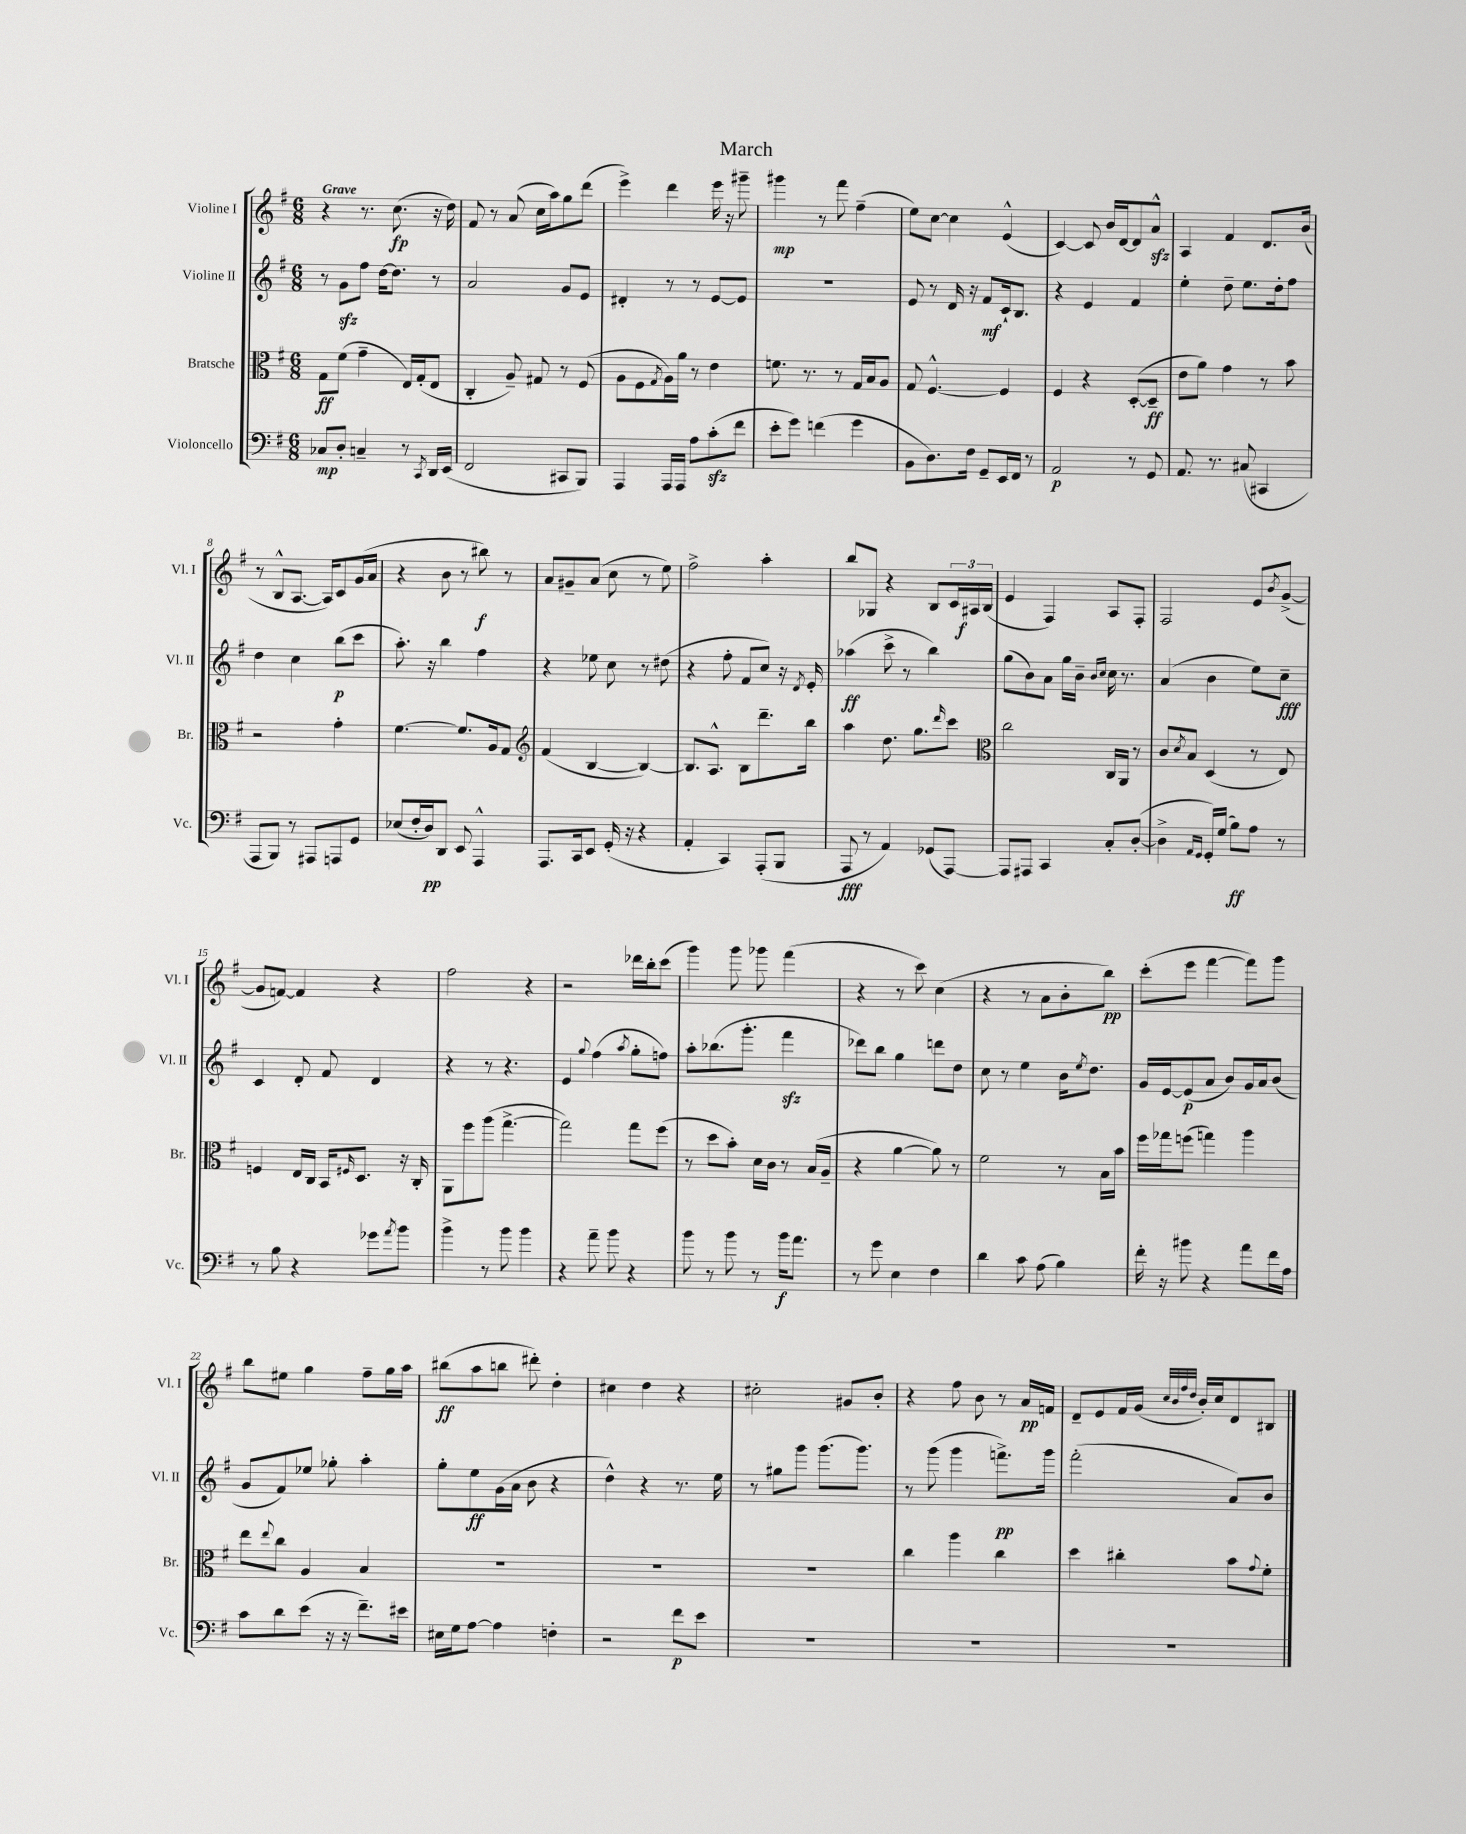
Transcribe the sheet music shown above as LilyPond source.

\header { title = "March" }
<<
\new StaffGroup <<
\new Staff = "s0" \with { instrumentName = "Violine I" shortInstrumentName = "Vl. I" } {
    \clef treble \key g \major \numericTimeSignature \time 6/8 \tempo "Grave"
    r4 r8. c''8.\fp( r16 d''16) |
    fis'8 r8 a'8( c''16 a''16) g''8 d'''8( |
    e'''4->) d'''4 e'''16 r16 gis'''8-- |
    gis'''4\mp r8 fis'''8 fis''4--( |
    e''8) c''8~ c''4 e'4-^( |
    c'4~) c'8 b'16 d'16~ d'8 a'8-^\sfz |
    a4 fis'4 d'8. b'16( |
    r8 b8-^ a8.~ a16) c'8 g'16( a'16 |
    r4 b'8 r8 bis''8\f) r8 |
    a'8 gis'8-- a'8( c''8 r8 e''8) |
    fis''2-> a''4-. |
    b''8 ges8 r4 b8 \tuplet 3/2 { c'16 ais16\f b16( } |
    e'4 fis4) a8 fis8-. |
    fis2 e'8 \acciaccatura { b'8 } g'8~->( |
    g'8 f'8~) f'4 r4 |
    fis''2 r4 |
    r2 des'''16 b''16-. c'''8( |
    g'''4) g'''8 ges'''8 fis'''4( |
    r4 r8 c'''8) c''4( |
    r4 r8 a'8 b'8-. b''8\pp) |
    c'''8-.( e'''8 fis'''4~ fis'''8) g'''8 |
    b''8 eis''8 g''4 fis''8-- g''16 a''16 |
    bis''8\ff( a''8 b''8 dis'''8-.) d''4-. |
    cis''4 d''4 r4 |
    cis''2-. gis'8 b'8-. |
    r4 fis''8 b'8 r8 a'16\pp f'16 |
    d'8-- e'8 fis'16 g'16( \grace { c''32 b'32 fis''32 d''32 } b'16-.) c''16 d'8 bis8 \bar "|." |
}
\new Staff = "s1" \with { instrumentName = "Violine II" shortInstrumentName = "Vl. II" } {
    \clef treble \key g \major \numericTimeSignature \time 6/8
    r8 g'8\sfz fis''8 d''16~ d''8. r8 |
    a'2 g'8 e'8 |
    dis'4-. r8 r8 e'8~ e'8 |
    R2. |
    e'8 r8 d'16 r16 fis'8\mf c'16-! b8. |
    r4 e'4 fis'4 |
    e''4-. d''8-- e''8. d''16-. fis''8 |
    d''4 c''4 b''8\p( c'''8 |
    a''8.-.) r16 b''4 fis''4 |
    r4 ees''8 c''8 r8 dis''8( |
    r4 fis''8-. fis'8 c''8) r16 \acciaccatura { d'8 } e'16-. |
    aes''4\ff( c'''8-> r8 b''4) |
    g''8( b'8) a'8 g''16 b'16-- \grace { b'16 c''16 } c''16 r8. |
    a'4( b'4 e''8) c''8--\fff |
    c'4 d'8-. fis'8 d'4 |
    r4 r8 r4. |
    e'4 \appoggiatura { g''8 } fis''4( \acciaccatura { a''8 } g''8-. f''8) |
    a''8-. bes''8.( g'''8.-. fis'''4\sfz |
    des'''8) b''8 g''4 d'''8 d''8 |
    c''8 r8 e''4 b'16 \acciaccatura { e''8 } d''8. |
    g'16 e'16~ e'8\p( a'8 b'8) g'16 a'16 b'8( |
    g'8 fis'8) ees''8 ges''8-. a''4-. |
    g''8-. e''8\ff g'16( a'16 b'8 r4 |
    d''4-^) r4 r8. e''16 |
    r8 gis''8 g'''8 g'''8.( g'''8.) |
    r8 g'''8( g'''4 f'''8.->\pp) g'''16 |
    fis'''2-.( a'8) b'8 \bar "|." |
}
\new Staff = "s2" \with { instrumentName = "Bratsche" shortInstrumentName = "Br." } {
    \clef alto \key g \major \numericTimeSignature \time 6/8
    g8\ff fis'8( g'4-- e16) g16-.( e8 |
    c4-. a8--) gis8 r8 fis8( |
    a8 fis8 \acciaccatura { g8 } a16) a'16 r8 e'4 |
    f'8. r8. r8 g16 b16 a8 |
    g8 fis4.~-^ fis4 |
    fis4 r4 d8~-.( d8--\ff |
    e'8 a'8) g'4 r8 b'8 |
    r2 g'4-. |
    fis'4.~ fis'8. a16 g8 |
    \clef treble fis'4( b4~ b4~) |
    b8. a8.-^ b8 d'''8.-- b''16 |
    a''4 d''8. g''8. \grace { d'''16 } c'''8 |
    \clef alto c''2 c16 a,16 r8 |
    c'8 \acciaccatura { d'8 } b8 d4( r8 e8) |
    f4 e16 c16 b,16 \grace { fis16 } d8. r16 c16-. |
    a,8 fis''8 a''8( g''4.~-> |
    g''2) g''8 fis''8( |
    r8 d''8 b'8-.) d'16 c'16 r8 b16( a16-- |
    r4 a'4~ a'8) r8 |
    fis'2 r8 b16 b'16 |
    fis''16 ges''16 f''8( g''4) a''4 |
    e''8 \appoggiatura { e''8 } c''8 a4 b4 |
    R2. |
    R2. |
    R2. |
    c''4 a''4 c''4 |
    d''4 cis''4-. b'8 \appoggiatura { g'8 } fis'8-. \bar "|." |
}
\new Staff = "s3" \with { instrumentName = "Violoncello" shortInstrumentName = "Vc." } {
    \clef bass \key g \major \numericTimeSignature \time 6/8
    ces8\mp d8-. c4-- r8 \acciaccatura { c,8 } d,16 e,16( |
    fis,2 cis,8 b,,8) |
    a,,4 a,,16 a,,16 a8 c'8-.\sfz( fis'8 |
    e'8-. g'8) f'4( g'4 |
    b,8 d8.) fis16 g,8-- e,16 fis,16 r8 |
    a,2\p r8 g,8 |
    a,8. r8. cis8( cis,4 |
    a,,8 b,,8) r8 ais,,8 a,,8 g,8 |
    ees8( fis16-. d16\pp) d,8 e,8 a,,4-^ |
    a,,8. c,16 e,8 g,16-.( r16 r4 |
    a,4-. c,4) a,,8-.( b,,8 |
    a,,8\fff r8 a,4) ges,8( a,,8~) |
    a,,8 ais,,8 c,4 c8-. d8~-.( |
    d4-> \grace { a,16 g,16 } g,16-.) g16( b8\ff) a8 r8 |
    r8 b8 r4 ges'8 \acciaccatura { a'8 } b'8 |
    b'4-> r8 b'8 b'4 |
    r4 a'8-- b'8 r4 |
    b'8 r8 b'8 r8 b'16\f a'8. |
    r8 g'8 e4 fis4 |
    d'4 c'8 a8( b4) |
    fis'16-. r16 bis'8 r4 a'8 fis'16 a16 |
    c'8 d'8 e'8( r16 r16 fis'8.--) eis'16 |
    eis16 g16 a8~ a4 f4-. |
    r2 fis'8\p e'8 |
    R2. |
    R2. |
    R2. \bar "|." |
}
>>
>>
